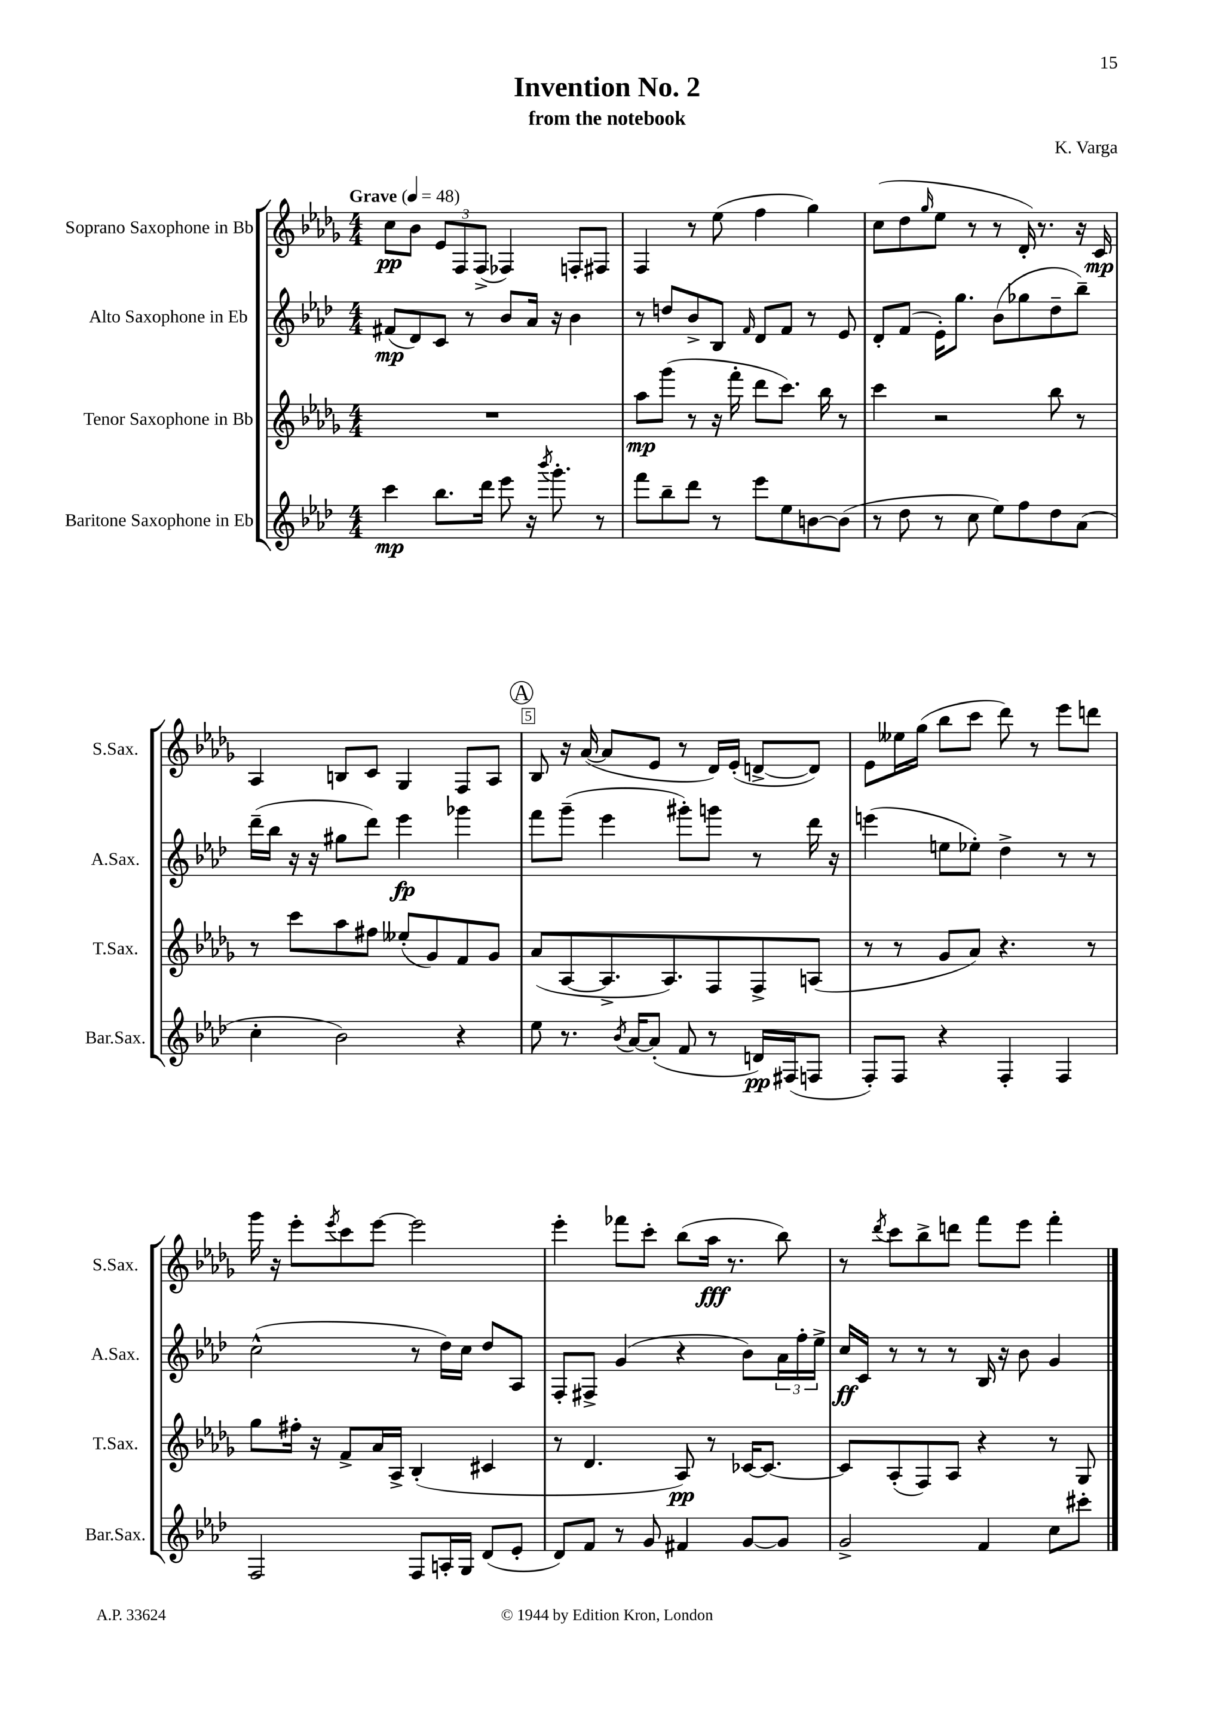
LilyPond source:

\header { title = "Invention No. 2" composer = "K. Varga" subtitle = "from the notebook" }
<<
\new StaffGroup <<
\new Staff = "s0" \with { instrumentName = "Soprano Saxophone in Bb" shortInstrumentName = "S.Sax." } {
    \clef treble \key des \major \numericTimeSignature \time 4/4 \tempo "Grave" 4 = 48
    c''8\pp bes'8 \tuplet 3/2 { ees'8 f8 f8->( } fes4) f8-. fis8 |
    f4 r8 ees''8( f''4 ges''4) |
    c''8( des''8 \grace { ges''16 } ees''8 r8 r8 des'16-.) r8. r16 c'16\mp |
    aes4 b8 c'8 ges4 f8 aes8 |
    \mark \markup { \circle "A" } bes8 r16 aes'16~( aes'8 ees'8 r8 des'16) ees'16-.( d'8~-> d'8) |
    ees'8 eeses''16 ges''16( bes''8 c'''8 des'''8) r8 ees'''8 d'''8 |
    ges'''16 r16 ees'''8-. \acciaccatura { ees'''8 } c'''8 ees'''8~ ees'''2 |
    ees'''4-. fes'''8 c'''8-. bes''8( aes''16\fff r8. bes''8) |
    r8 \acciaccatura { des'''8 } c'''8 bes''8-> d'''8 f'''8 ees'''8 f'''4-. \bar "|." |
}
\new Staff = "s1" \with { instrumentName = "Alto Saxophone in Eb" shortInstrumentName = "A.Sax." } {
    \clef treble \key aes \major \numericTimeSignature \time 4/4
    fis'8\mp( des'8) c'8 r8 bes'8 aes'16 r16 bes'4 |
    r8 d''8 bes'8-> bes8 \grace { f'16 } des'8 f'8 r8 ees'8 |
    des'8-. f'8( ees'16-.) g''8. bes'8( ges''8 des''8-- bes''8--) |
    des'''16--( bes''16 r16 r16 gis''8 des'''8) ees'''4\fp ges'''4 |
    \mark \markup { \circle "A" } f'''8 g'''8--( ees'''4 gis'''8-.) g'''8 r8 des'''16 r16 |
    e'''4( e''8 ees''8-.) des''4-> r8 r8 |
    c''2-^( r8 des''16) c''16 des''8 aes8 |
    f8-. fis8-> g'4( r4 bes'8) \tuplet 3/2 { aes'16 f''16-. ees''16-> } |
    c''16\ff c'16 r8 r8 r8 bes16 r16 bes'8 g'4 \bar "|." |
}
\new Staff = "s2" \with { instrumentName = "Tenor Saxophone in Bb" shortInstrumentName = "T.Sax." } {
    \clef treble \key des \major \numericTimeSignature \time 4/4
    R1 |
    aes''8\mp ges'''8( r8 r16 f'''16-. des'''8 c'''8.) bes''16 r8 |
    c'''4 r2 bes''8 r8 |
    r8 c'''8 aes''8 fis''8 eeses''8-.( ges'8) f'8 ges'8 |
    \mark \markup { \circle "A" } aes'8( aes8~ aes8.-> aes8.) f8 f8-> a8( |
    r8 r8 ges'8 aes'8) r4. r8 |
    ges''8 fis''16-. r16 f'8-> aes'16 aes16-> bes4-.( cis'4 |
    r8 des'4. aes8\pp) r8 ces'16~ ces'8.~ |
    ces'8 aes8-.( f8) aes8 r4 r8 ges8 \bar "|." |
}
\new Staff = "s3" \with { instrumentName = "Baritone Saxophone in Eb" shortInstrumentName = "Bar.Sax." } {
    \clef treble \key aes \major \numericTimeSignature \time 4/4
    c'''4\mp bes''8. des'''16 ees'''8 r16 \acciaccatura { bes'''8 } g'''8.-. r8 |
    f'''8 bes''8-- des'''8 r8 ees'''8 ees''8 b'8~ b'8( |
    r8 des''8 r8 c''8 ees''8) f''8 des''8 aes'8( |
    c''4-. bes'2) r4 |
    \mark \markup { \circle "A" } ees''8 r8. \acciaccatura { bes'8 } aes'16~ aes'8-.( f'8 r8 d'16\pp) fis16( f8 |
    f8-.) f8 r4 f4-. f4 |
    f2 f8 a16-. g16 des'8( ees'8-. |
    des'8) f'8 r8 g'8 fis'4 g'8~ g'8 |
    g'2-> f'4 c''8 cis'''8-. \bar "|." |
}
>>
>>
\layout { \context { \Score \override BarNumber.break-visibility = ##(#f #t #t) barNumberVisibility = #(every-nth-bar-number-visible 5) \override BarNumber.stencil = #(make-stencil-boxer 0.1 0.3 ly:text-interface::print) } }
